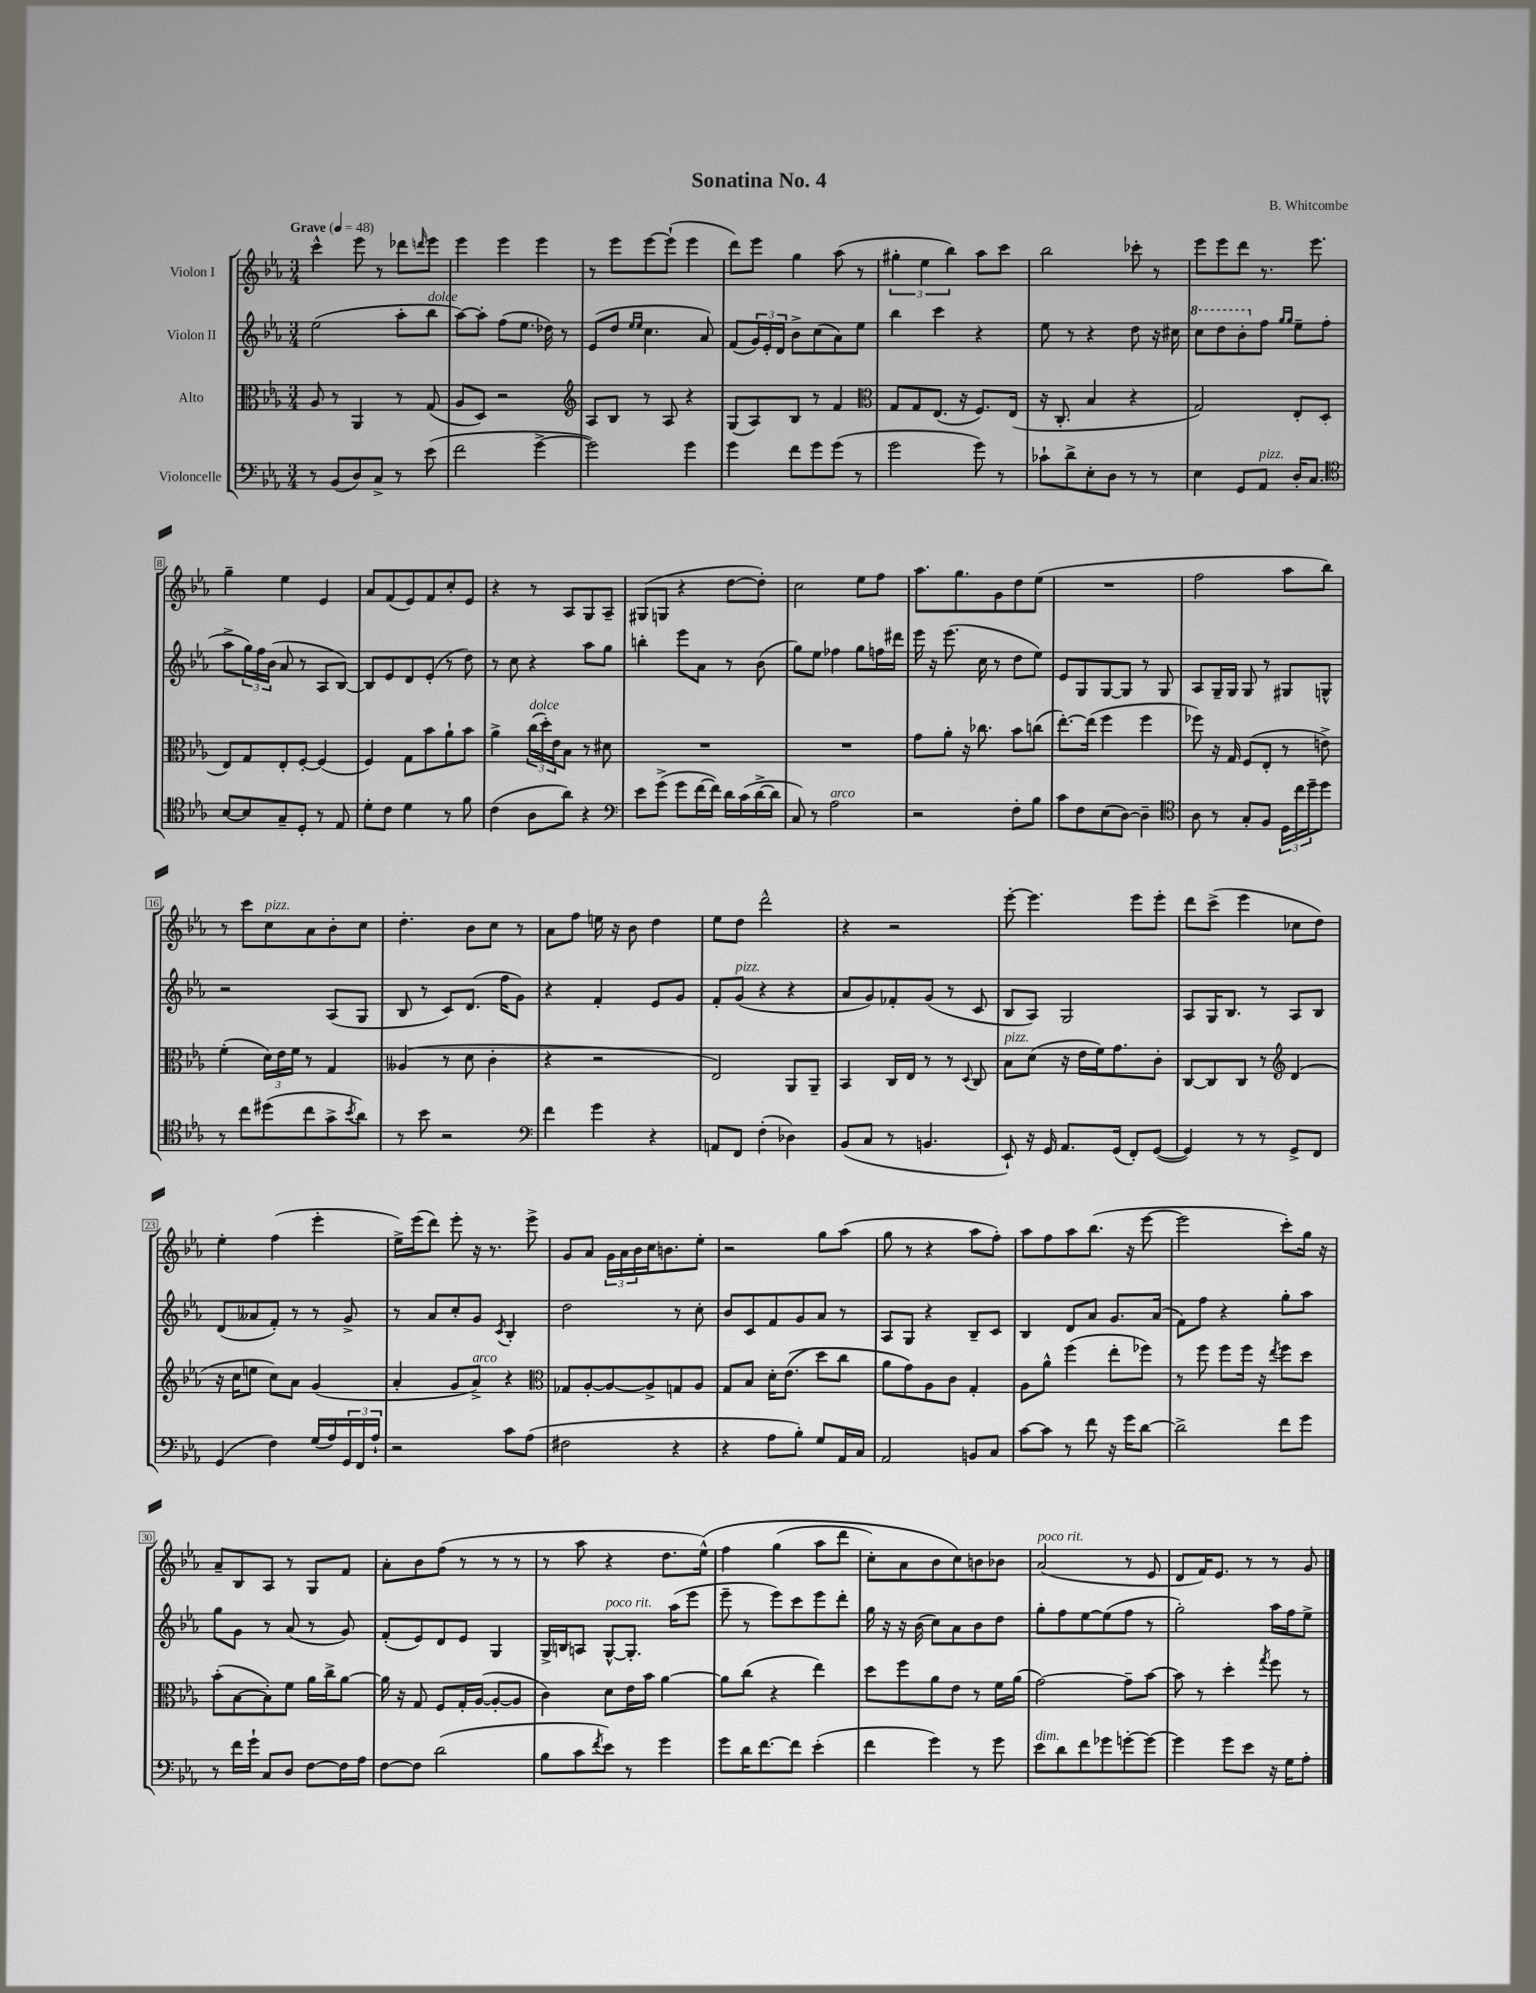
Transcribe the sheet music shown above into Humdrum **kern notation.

**kern	**kern	**kern	**kern
*part4	*part3	*part2	*part1
*staff4	*staff3	*staff2	*staff1
*I"Violoncelle	*I"Alto	*I"Violon II	*I"Violon I
*clefF4	*clefC3	*clefG2	*clefG2
*k[b-e-a-]	*k[b-e-a-]	*k[b-e-a-]	*k[b-e-a-]
*M3/4	*M3/4	*M3/4	*M3/4
*MM48	*MM48	*MM48	*MM48
=1	=1	=1	=1
!	!	!	!LO:TX:a:B:t=Grave
8r	8A-/	(2ee-\	4ccc^^\
(8BB-/L	8r	.	.
8D/)	4AA-/	.	8eee-\
8C^/J	.	.	8r
8r	8r	8aa-'\L	8ddd-X\L
.	.	.	16qqdddn/
!	!	!LO:TX:a:i:t=dolce	!
(8e-\	(8G/	8bb-\J	8eee-\J
=2	=2	=2	=2
2f\	8A-/L	[8aa-\L)	4eee-\
.	8D/J)	8aa-'\J]	.
.	2r	(8ff\L	4eee-\
.	.	8.ee-\J	.
[4g^\	.	.	4eee-\
.	.	16dd-X\)	.
.	.	8r	.
=3	=3	=3	=3
*	*clefG2	*	*
2g\])	8A-/L	(8e-/L	8r
.	8B-/J	8dd/J	8eee-\L
.	.	16qqee-/LL	.
.	.	16qqee-/JJ	.
.	8r	4.cc\	[8eee-\
.	8A-/	.	(8eee-`\J]
4g\	4r	.	4eee-\
.	.	8a-/)	.
=4	=4	=4	=4
4g\	(8G/L	(8f/L	8ddd\L)
.	8A-/)	24g/L)	8eee-\J
.	.	24e-'/	.
.	.	24d/JJ	.
8f\L	8B-/J	8b-^\L	4gg\
8g\	8r	(8cc\	.
(8g\J	4f/	8a-\)	(8aa-\
8r	.	8ee-\J	8r
=5	=5	=5	=5
*	*clefC3	*	*
2g\	8G/L	4bb-\	6gg#X'\
.	8G/	.	.
.	.	.	6ee-\
.	(8.E-/J	4ccc\	.
.	.	.	6bb-\)
.	16r	.	.
8g\)	8.F/L)	4r	8aa-\L
8r	.	.	8ccc\J
.	(16E-/Jk	.	.
=6	=6	=6	=6
8c-X`\L	16r	8ee-\	2bb-\
.	8.C'/	.	.
8d^\	.	8r	.
8E-'\	4B-/	4r	.
8D\J	.	.	.
8r	4r	8dd\	8ccc-X'\
8r	.	16r	8r
.	.	16cc#X\	.
=7	=7	=7	=7
*	*	*8va	*
4E-\	2G/)	8ccc\L	8eee-\L
.	.	8ddd\	8eee-\
8GG/L	.	8bb-'\	8ddd\J
*	*	*X8va	*
!LO:TX:a:i:t=pizz.	!	!	!
8AA-/J	.	8ff\J	8.r
.	.	16qqgg/LL	.
.	.	16qqgg/JJ	.
16D'/KL	8E-'/L	8ee-~\L	.
8.C/J	.	.	8.eee-\
.	(8D/J	(8ff\J	.
!!LO:LB:g=z
=8	=8	=8	=8
*clefC4	*	*	*
[8B-/L	8E-/L)	8aa-^\L	4gg~\
8B-/]	8G/	24gg\L)	.
.	.	24ff\	.
.	.	(24b-\JJ	.
8G~/	8E-'/	8a-/	4ee-\
8D'/J	[8F'/J	8r	.
8r	(4F/]	8A-/L	4e-/
8E-/	.	[8B-/J)	.
=9	=9	=9	=9
8d'\L	4F/)	8B-/L]	8a-/L
8c\J	.	8e-/	(8f/
4d\	8G\L	8d/	8e-/)
.	8b-\	(8e-'/J	8f/
8r	8a-`\	8r	8cc'/
8f\	8b-\J	8dd\)	8e-/J
=10	=10	=10	=10
(4c\	4a-^\	8r	4r
.	.	8cc\	.
!	!LO:TX:a:i:t=dolce	!	!
8A-\L	(24cc\LL	4r	8r
.	24dd'\)	.	.
.	24e-\J	.	.
8a-\J)	8B-\J	.	8A-/L
4r	8r	8aa-\L	8G/
.	8d#X\	8gg\J	8A-~/J
=11	=11	=11	=11
*clefF4	*	*	*
8e-\L	2.r	4bbn'\	(8G#X/L
(8g^\J	.	.	8Gn/J
8g\L	.	8eee-\L	4r
[16f\L	.	8a-\J	.
16f\JJ])	.	.	.
16d\LL	.	8r	[8dd\L
(16c\	.	.	.
[16d^\	.	(8b-\	8dd'\J])
16d\JJ]	.	.	.
=12	=12	=12	=12
8C/)	2.r	8gg\L)	2cc\
8r	.	8ee-\J	.
!LO:TX:a:i:t=arco	!	!	!
2A-\	.	4ff-X\	.
.	.	8gg\L	8ee-\L
.	.	16ffn\L	8ff\J
.	.	16ddd#X\JJ	.
=13	=13	=13	=13
2r	8g\L	16eee-\	8.aa-\L
.	.	16r	.
.	8a-'\J	(8.eee-\	.
.	.	.	8.gg\
.	16r	.	.
.	8.cc-X\	16cc\	.
.	.	8r	8g\
8F'\L	8b-\L	8dd\L	8dd\
8B-\J	(8ccn\J	8ee-\J)	(8ee-\J
=14	=14	=14	=14
8c\L	[8.ee-'\L)	8e-/L	2.r
8F\	.	8G/	.
.	(16ee-\Jk]	.	.
(8E-\	4ff\	[8G/	.
[8D\J)	.	8G/J]	.
4D~\]	4ff\	8r	.
.	.	8G/	.
=15	=15	=15	=15
*clefC4	*	*	*
8A-\	8ff-X\)	8A-/L	2ff\
8r	16r	16G~/L	.
.	16G/	16G/JJ	.
8G'/L	(8F/L	8G/	.
8F/J	8E-'/J	8r	.
24D\LL	8r	8G#X/L	8aa-\L
24cc\	.	.	.
24dd~\J	.	.	.
8dd\J	8en^\)	8Gn^^/J	8bb-\J)
!!LO:LB:g=z
=16	=16	=16	=16
8r	(4f'\	2r	8r
8cc\L	.	.	8ccc\L
!	!	!	!LO:TX:a:i:t=pizz.
(8dd#X\	24d\LL)	.	8cc\
.	24e-\	.	.
.	24f\JJ	.	.
8cc\	8r	.	8a-\
8g^\	4G/	(8A-/L	8b-'\
8qb-/	.	.	.
8a-\J)	.	8G/J	8cc\J
=17	=17	=17	=17
8r	(4A--X/	8B-/	4.dd'\
8b-\	.	8r	.
2r	8r	8c/L)	.
.	8d\	(8.d/J	8b-\L
.	4c'\	.	8cc\J
.	.	16ff\KL	.
.	.	8g\J)	8r
=18	=18	=18	=18
*clefF4	*	*	*
4f\	4r	4r	8a-\L
.	.	.	8ff\J
4g\	2r	4f'/	16een\
.	.	.	16r
.	.	.	8b-\
4r	.	8e-/L	4dd\
.	.	8g/J	.
=19	=19	=19	=19
8AAn/L	2E-/)	8f'/L	8ee-\L
!	!	!LO:TX:a:i:t=pizz.	!
8FF/J	.	(8g/J	8dd\J
(4F'\	.	4r	2ddd^^\
4D-X\)	8AA-/L	4r	.
.	8AA-~/J	.	.
=20	=20	=20	=20
(8BB-/L	4BB-/	8a-/L	4r
8C/J	.	8g/)	.
8r	16C/LL	8f-X'/	2r
.	16E-/JJ	.	.
4.BBn/	8r	(8g/J	.
.	8r	8r	.
.	8qqD/	.	.
.	8C/	8c/	.
=21	=21	=21	=21
!	!LO:TX:a:i:t=pizz.	!	!
8EE-`/)	8B-\L	8B-/L	[8eee-'\
16r	(8d\J	8A-/J)	4.eee-\]
16GG/	.	.	.
8.AA-/L	16r	2G/	.
.	16e-\LL	.	.
.	16f\J)	.	.
(16GG/Jk	8.g\	.	.
8FF'/L)	.	.	8eee-\L
([8GG/J	8c'\J	.	8eee-'\J
=22	=22	=22	=22
4GG/])	[8C/L	8A-/L	8ddd\L
.	8C/]	16G/K	(8ccc^\J
.	.	8.B-/J	.
8r	8C/J	.	4eee-\
8r	8r	8r	.
*	*clefG2	*	*
8GG^/L	(4d/	8A-/L	8cc-X\L
8FF/J	.	8B-/J	8dd\J)
!!LO:LB:g=z
=23	=23	=23	=23
(4GG/	16r	(8d/L	4ee-'\
.	16cc\KL	.	.
.	8een\J	8a--X/	.
4F\)	8cc\L)	8f'/J)	(4ff\
.	8a-\J	8r	.
(16G/LL	(4g/	8r	4eee-'\
16A-/)	.	.	.
24GG/	.	8g^/	.
24FF/	.	.	.
24A-`/JJ	.	.	.
=24	=24	=24	=24
2r	4a-'/	8r	16ee-^\LL)
.	.	.	(16eee-\J
.	.	8a-/L	8ddd\J)
.	8g/L	8cc'/	8eee-'\
!	!LO:TX:a:i:t=arco	!	!
.	8a-^/J)	8g/J	16r
.	.	.	8.r
.	.	8qc/	.
8c\L	4r	4B-'/	.
(8A-\J	.	.	8eee-^\
=25	=25	=25	=25
*	*clefC3	*	*
2F#X\	8G-X/L	2dd\	8g/L
.	[8A-'/	.	8a-/J
.	8A-/_	.	24g\LL
.	.	.	24a-\
.	.	.	24b-\
.	8A-^/]	.	16cc\J
.	.	.	8.bn\
4r	8Gn/	8r	.
.	8A-/J	8cc'\	8ee-'\J
=26	=26	=26	=26
4r	8G/L	8b-/L	2r
.	8B-/J	8c/	.
8A-\L	16d'\KL	8f/	.
.	((8.e-\J	.	.
8B-'\J)	.	8g/	.
8G/L	8dd\L)	8a-/J	8gg\L
16AA-/L	8cc\J	8r	(8aa-\J
16C/JJ	.	.	.
=27	=27	=27	=27
2AA-/	8a-\L	8A-/L	8gg\
.	8g\)	8G/J	8r
.	8A-\	4r	4r
.	8c\J	.	.
8BBn/L	4G'/	8B-~/L	8aa-\L
8C/J	.	8c/J	8ff'\J)
=28	=28	=28	=28
[8c\L	8A-\L	4B-/	8aa-\L
8c\J]	8a-^^\J	.	8ff\
8r	(4ff\	8d/L	8aa-\
8f\	.	8a-/J	(8.bb-\J
16r	8ee-'\L	8.g/L	.
16g\KL	.	.	16r
[8d\J	8ff-X\J)	.	[8eee-\
.	.	(16a-/Jk	.
=29	=29	=29	=29
2d^\]	8r	8f\L)	2eee-\]
.	8ff\	8ff\J	.
.	8ff\L	4r	.
.	16ff\Jk	.	.
.	16r	.	.
.	8qee-/	.	.
8f\L	8ff\L	8gg'\L	8ccc'\L)
8g\J	8dd\J	8aa-\J	16gg\Jk
.	.	.	16r
!!LO:LB:g=z
=30	=30	=30	=30
8r	(8b-'\L	8gg\L	8a-~/L
16f\LL	[8B-\	8g\J	8B-/
16g`\JJ	.	.	.
8C/L	8B-'\])	8r	8A-/J
8D/J	8f\J	(8a-/	8r
[8F\L	16a-\LL	8r	8G/L
.	16cc^\J	.	.
16F\L]	[8a-\J	8g/)	8f/J
16A-\JJ	.	.	.
=31	=31	=31	=31
[8F\L	16a-\]	(8f'/L	8a-'\L
.	16r	.	.
8F\J]	8G/	8e-/)	8b-\
(2d\	8F/L	8d/	(8ff\J
.	16G'/L	8e-/J	8r
.	([16A-/JJ	.	.
.	8A-'/L_	4G/	8r
.	8A-/J]	.	8r
=32	=32	=32	=32
8B-\L	4c\)	16G^/LL	8r
.	.	16Bn/J	.
8c\	.	8An/J	8aa-\
8qf/	.	.	.
!	!	!LO:TX:a:i:t=poco rit.	!
8e-\J)	8d\L	[8G^^/L	4r
8r	16e-\L	8.G'/J]	.
.	16b-\JJ	.	.
4g\	[4a-\	.	8.dd\L
.	.	(16aa-\KL	.
.	.	8eee-\J	.
.	.	.	(16ee-^^\Jk)
=33	=33	=33	=33
8g\L	8a-\L]	8eee-~\	4ff\
16d\K	(8cc\J	8r	.
[8.f\	.	.	.
.	4r	8eee-\L)	(4gg\
8f\J]	.	8ccc\	.
(4e-'\	4ee-\)	8eee-\	8aa-\L
.	.	8ddd'\J	8ddd\J
=34	=34	=34	=34
4f\	8dd\L	16gg\	8cc'\L)
.	.	16r	.
.	8ff\	16r	8a-\
.	.	(16b-\	.
4g\)	8a-\	8cc\L)	8b-\
.	8e-\J	8a-\	8cc\)
8r	8r	8b-\	8bn\
8g\	16f\LL	8dd\J	8b-X\J
.	(16a-\JJ	.	.
=35	=35	=35	=35
!	!	!	!LO:TX:a:i:t=poco rit.
!LO:TX:a:i:t=dim.	!	!	!
8e-\L	[2g\)	8gg'\L	(2a-/
8d\	.	8ff\	.
8f\	.	[8ee-\	.
8g-X\	.	(8ee-\]	.
[8gn'\	8g~\L]	8ff\J	8r
8g\J_	[8b-\J	8r	8e-/
=36	=36	=36	=36
4g\]	8b-\]	2gg'\)	8d/L
.	8r	.	16f/K)
.	.	.	8.e-/J
8g\L	4dd'\	.	.
8e-\J	.	.	8r
.	8qgg/	.	.
16r	8ff\	16aa-\LL	8r
16G\KL	.	16ff\J	.
8A-'\J	8r	8ee-^\J	8g/
==	==	==	==
*-	*-	*-	*-
